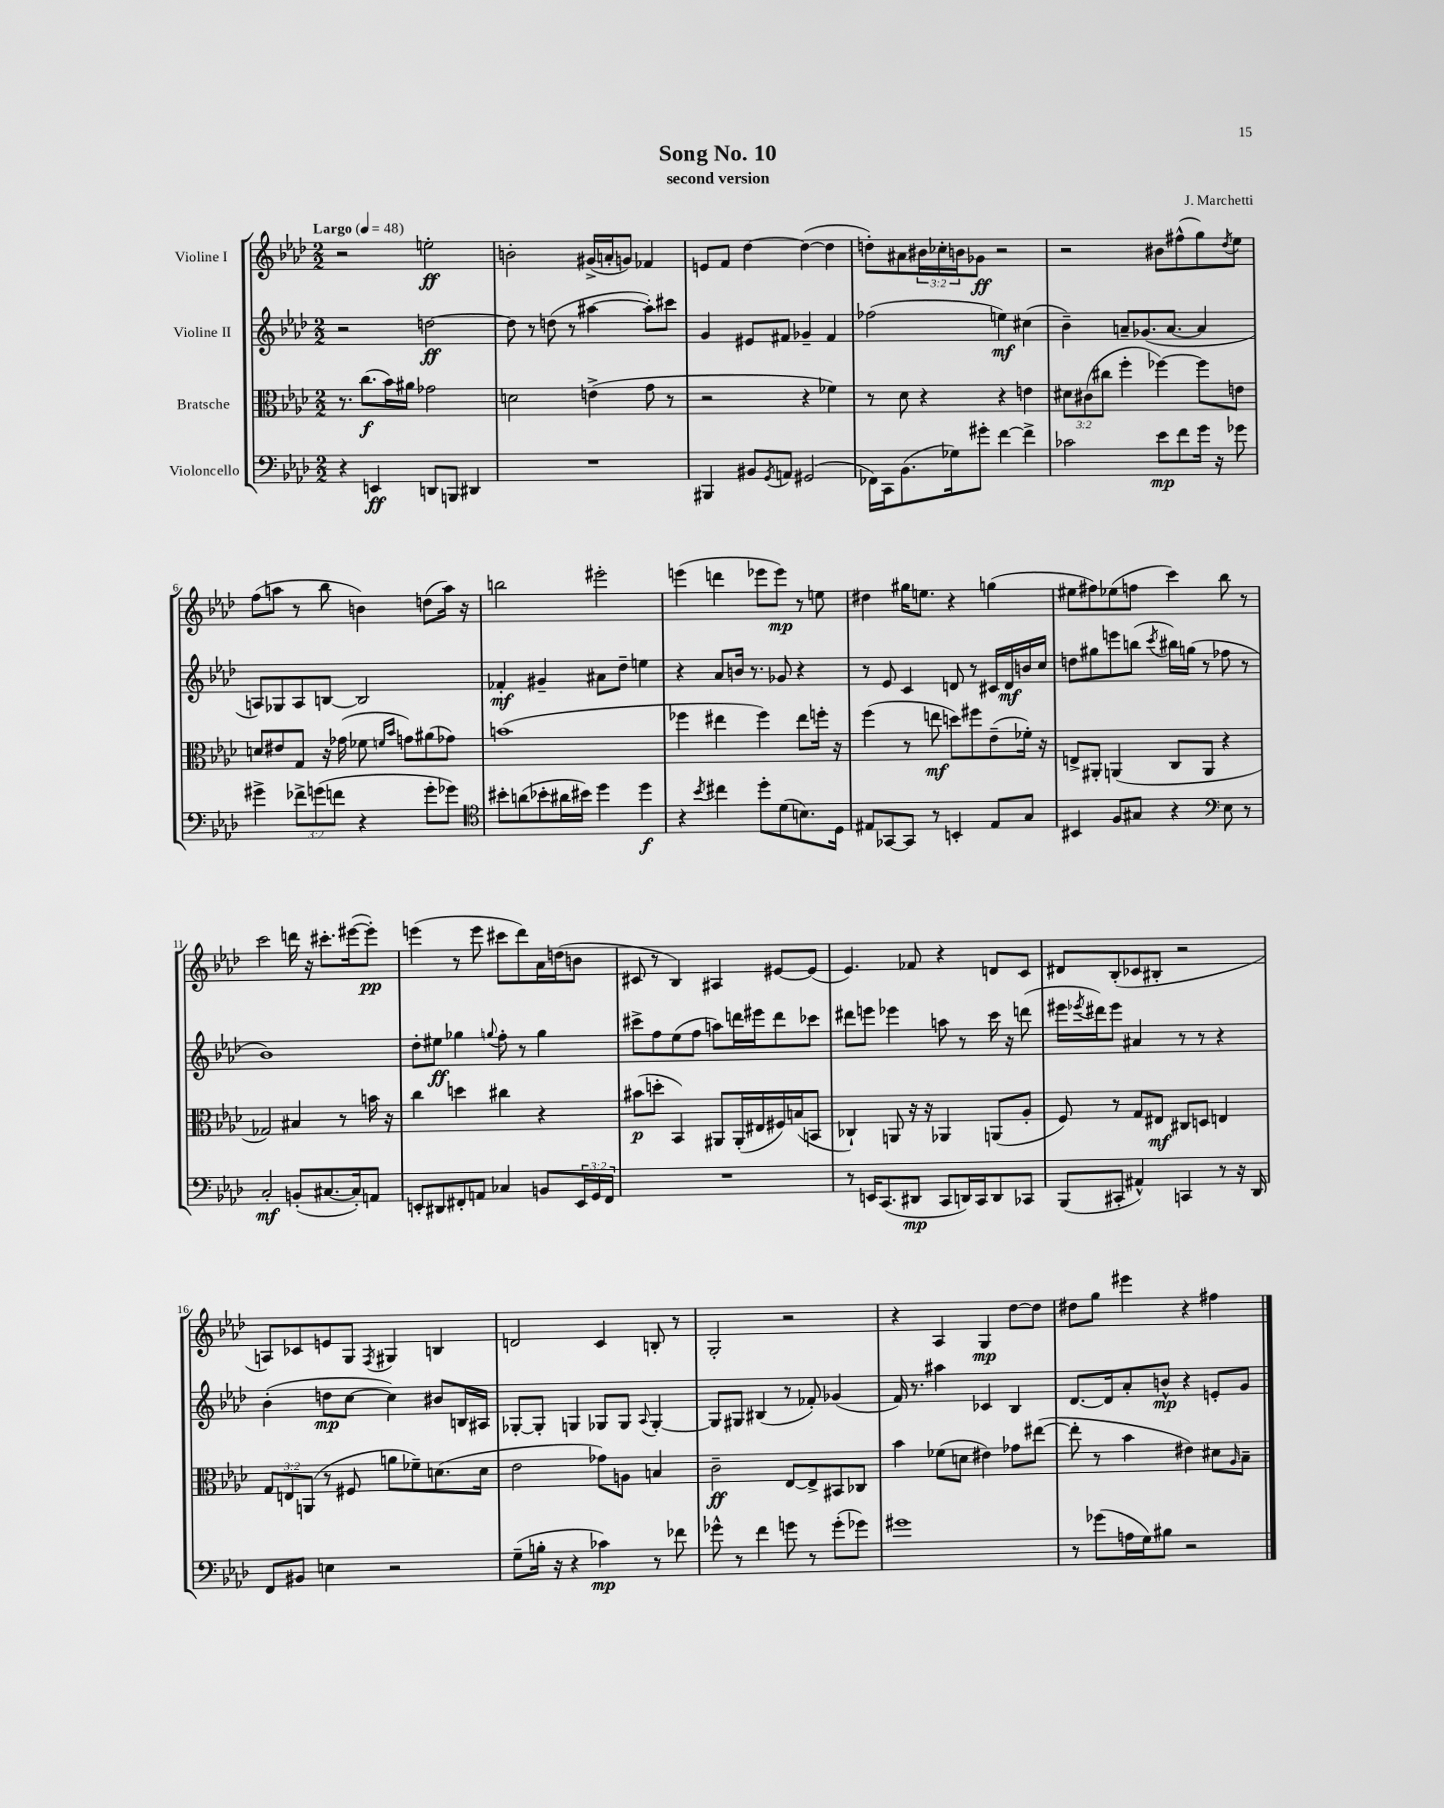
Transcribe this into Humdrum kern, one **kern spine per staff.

**kern	**kern	**kern	**kern
*staff4	*staff3	*staff2	*staff1
*clefF4	*clefC3	*clefG2	*clefG2
*k[b-e-a-d-]	*k[b-e-a-d-]	*k[b-e-a-d-]	*k[b-e-a-d-]
*M2/2	*M2/2	*M2/2	*M2/2
*MM48	*MM48	*MM48	*MM48
4r	8.r	2r	2r
.	(8.cc\L	.	.
4EE/	.	.	.
.	16b-\L)	.	.
.	16a#\JJ	.	.
8DD/L	2g-\	[2dd\	2ee'\
8BBB/J	.	.	.
4DD#/	.	.	.
=	=	=	=
1r	2d\	8dd\]	2b'\
.	.	8r	.
.	.	(8dd\	.
.	.	8r	.
.	(4e^\	[4aa#\	(16g#^/LL
.	.	.	16a'/J
.	.	.	8g/J)
.	8g\	8aa#'\]L)	4f-/
.	8r	8ccc#\J	.
=	=	=	=
4BBB#/	2r	4g/	8e/L
.	.	.	8f/J
8BB#/L	.	8e#/L	[4dd-\
8qGG/	.	.	.
8AA/J	.	8f#/J	.
(2GG#/	4r	4g-~/	(4dd-\_
.	4f-\)	4f#/	4dd-\]
=	=	=	=
16FF-\LL)	8r	(2ff-\	8dd'\L)
16CC\J	.	.	.
(8.BB-\	8d-\	.	8a#\
.	4r	.	24b#\L
.	.	.	24cc-'\
16G-\k)	.	.	.
.	.	.	24b\J
8g#'\J	.	.	8g-\J
[4f\	4r	4ee\)	2r
4f^\]	4e\	(4cc#\	.
=	=	=	=
2c-\	12d#\L	4b-~\)	2r
.	(12c#\	.	.
.	12cc#\J	.	.
.	4ff'\	8a~/L	.
.	.	(8.g-/	.
8e-\L	[4ff-\)	.	8b#\L
.	.	[8.a/J	.
8f\	.	.	(8ff#^^\
16g\Jk	8ff-\]L	4a/]	8gg\)
16r	.	.	.
.	.	.	8qdd-/
8g-\	8e\J	.	8ee-\J
=	=	=	=
4g#^\	8d/L	8A/L)	(8ff\L
.	8e#/	8G-/	8aa\J
12f-^\L	8G/J	8A/	8r
(12g\	.	.	.
.	16r	[8B/J	8bb-\
12f\J	.	.	.
.	(16g-\	.	.
4r	8f-\	2B/]	4b\)
.	16qqf/LL	.	.
.	16qqb-/JJ	.	.
.	8g\L)	.	.
8g'\L	(8a#\	.	(8dd\L
8g-\J)	8g-\J)	.	16aa\Jk)
.	.	.	16r
=	=	=	=
*clefC4	*	*	*
8b#'\L	(1b	4f-'/	2bb\
(8a\	.	.	.
8b-'\	.	4g#~/	.
16a#\L	.	.	.
16b#\JJ)	.	.	.
4dd-\	.	8a#\L	2eee#'\
.	.	8dd-~\J	.
4dd-\	.	4ee\	.
=	=	=	=
4r	4ff-\	4r	(4eee\
8qb-/	.	.	.
4cc#\	4ee#\	8a-/L	4ddd\
.	.	16b/Jk	.
.	.	8.r	.
8dd-'\L	4ff-\)	.	8eee-\L
(8d-\	.	8g-/	8eee-\J)
8.B\)	8ee#\L	4r	8r
.	16ff'\Jk	.	8ee\
16D-\Jk	16r	.	.
=	=	=	=
8E#/L	(4ff\	8r	4dd#\
[8GG-/	.	8e-/	.
8GG-/]J	8r	4c/	16gg#\LK
.	.	.	8.ee\J
8r	8ee\	.	.
4BB'/	8dd\L)	8d/	4r
.	8ff#\	8r	.
8E#/L	(8e-~\	16c#/LL	(4gg\
.	.	16d/	.
8G/J	16f-'\Jk)	16b/	.
.	16r	16cc/JJ	.
=	=	=	=
4BB#/	8E^/L	8dd\L	8ee#\L
.	8AA#'/J	8gg#\	8ff#\)
8F/L	(4AA/	8eee\	(8ee-\
8G#/J	.	(8bb\J	8ff\J
.	.	8qccc/	.
4r	8C/L	16bb#\LL)	4ccc\)
.	.	(16gg\JJ	.
.	8AA/J	8r	.
*clefF4	*	*	*
8E-\	4r	8ff-\	8bb-\
8r	.	8r	8r
=	=	=	=
2C'/	2G-/)	1b-)	2ccc\
(8BB'/L	4B#/	.	16ddd\
.	.	.	16r
[8.C#/	.	.	8.ccc#'\L
.	8r	.	.
16C#'/]k)	.	.	([16eee#\k
8AA/J	16b\	.	8eee#'\]J)
.	16r	.	.
=	=	=	=
8EE'/L	4cc\	8dd-'\L	(4eee\
8DD#/	.	8ee#\J	.
8FF#'/	4dd\	4gg-\	8r
8AA/J	.	.	8eee\
.	.	8qqgg/	.
4C-/	4cc#\	8ff'\	8ccc#\L
.	.	8r	8ddd-\)
8BB/L	4r	4gg\	16a-\L
.	.	.	(16dd\J
24EE/L	.	.	8b\J
24GG/	.	.	.
24FF#/JJ	.	.	.
=	=	=	=
1r	(8b#\L	8ccc#^\L	8c#/
.	8dd'\J	8ff\	8r
.	4BB-/)	(8ee-\	4B-/)
.	.	8ff\J	.
.	8AA#/L	8aa\L)	4A#/
.	(16AA#'/L	16ddd\L	.
.	16E#/	16eee#\J	.
.	16F#/)	8ddd\	[8e#/L
.	(16B/J	.	.
.	8BB/J	8ccc-\J	(8e#/]J
=	=	=	=
8r	4C-`/)	8ddd#\L	4.e-/)
16EE/LK	.	8eee\J	.
(8.CC/	.	.	.
.	8AA/	4eee-\	.
8DD#/J	16r	.	8f-/
.	16r	.	.
8CC/L	4AA-/	8aa\	4r
16DD/L)	.	8r	.
16CC/J	.	.	.
8DD/	(8AA/L	16ccc\	8d/L
.	.	16r	.
8CC-/J	8A-'/J	(8ddd\	8c/J
=	=	=	=
(8BBB-/L	8F/)	16eee#\LL	8d#/L
.	.	8qeee-/	.
.	.	16ddd#\J)	.
8CC#'/J	8r	8eee-\J	(8B-'/
4AA#^^/)	8G/L	4a#/	8c-/
.	8E#/J	.	8B#'/J
4CC/	8C#/L	8r	2r
.	8D/J	8r	.
8r	4E/	4r	.
16r	.	.	.
16DD-/	.	.	.
=	=	=	=
8FF/L	12G/L	(4b-'\	8A/L)
.	12E/	.	.
8BB#/J	.	.	8c-/
.	(12AA/J	.	.
4E\	8r	8dd\L	8e/
.	8F#/	[8cc\J	8G/J
.	.	.	8qF/
2r	8a\L	4cc\])	4G#/
.	8f-~\)	.	.
.	(8.d\	8b#/L	4B/
.	.	16B/L	.
.	16d\Jk	16A#/JJ	.
=	=	=	=
(8G~\L	2e-\	[8G-'/L	2d/
16B'\Jk	.	8G-'/]J	.
16r	.	.	.
4r	.	4G/	.
4c-\)	8g-\L)	8G-/L	4c/
.	8A\J	8G-/J	.
.	.	8qqA-/	.
8r	4B/	[4G-'/	8B'/
8f-\	.	.	8r
=	=	=	=
8g-^^\	2c~\	8G-/]L	2G'/
8r	.	8G#/J	.
4f\	.	(4B#/	.
8g\	[8E-/L	8r	2r
8r	8E-^/]	8f-'/)	.
(8g'\L	8BB#/	(4g-/	.
8g-\J)	8C-/J	.	.
=	=	=	=
1g#	4b-\	16f/)	4r
.	.	8.r	.
.	(8f-\L	4aa#\	4A-/
.	8d\J	.	.
.	4e#\)	4c-/	4G/
.	8g-\L	4B-/	[8dd-\L
.	([8ee#\J	.	8dd-\]J
=	=	=	=
8r	8ee#'\]	[8.d-/L	8dd#\L
(8g-\L	8r	.	8gg\J
.	.	16d-/]k	.
16A\L	4b-\	8a-'/	4eee#\
16G\J)	.	.	.
8B#\J	.	8b^^/J	.
2r	4e#\)	4r	4r
.	8d#\L	8e'/L	4ff#\
.	16qqA-/	.	.
.	8B-~\J	8g/J	.
==	==	==	==
*-	*-	*-	*-
